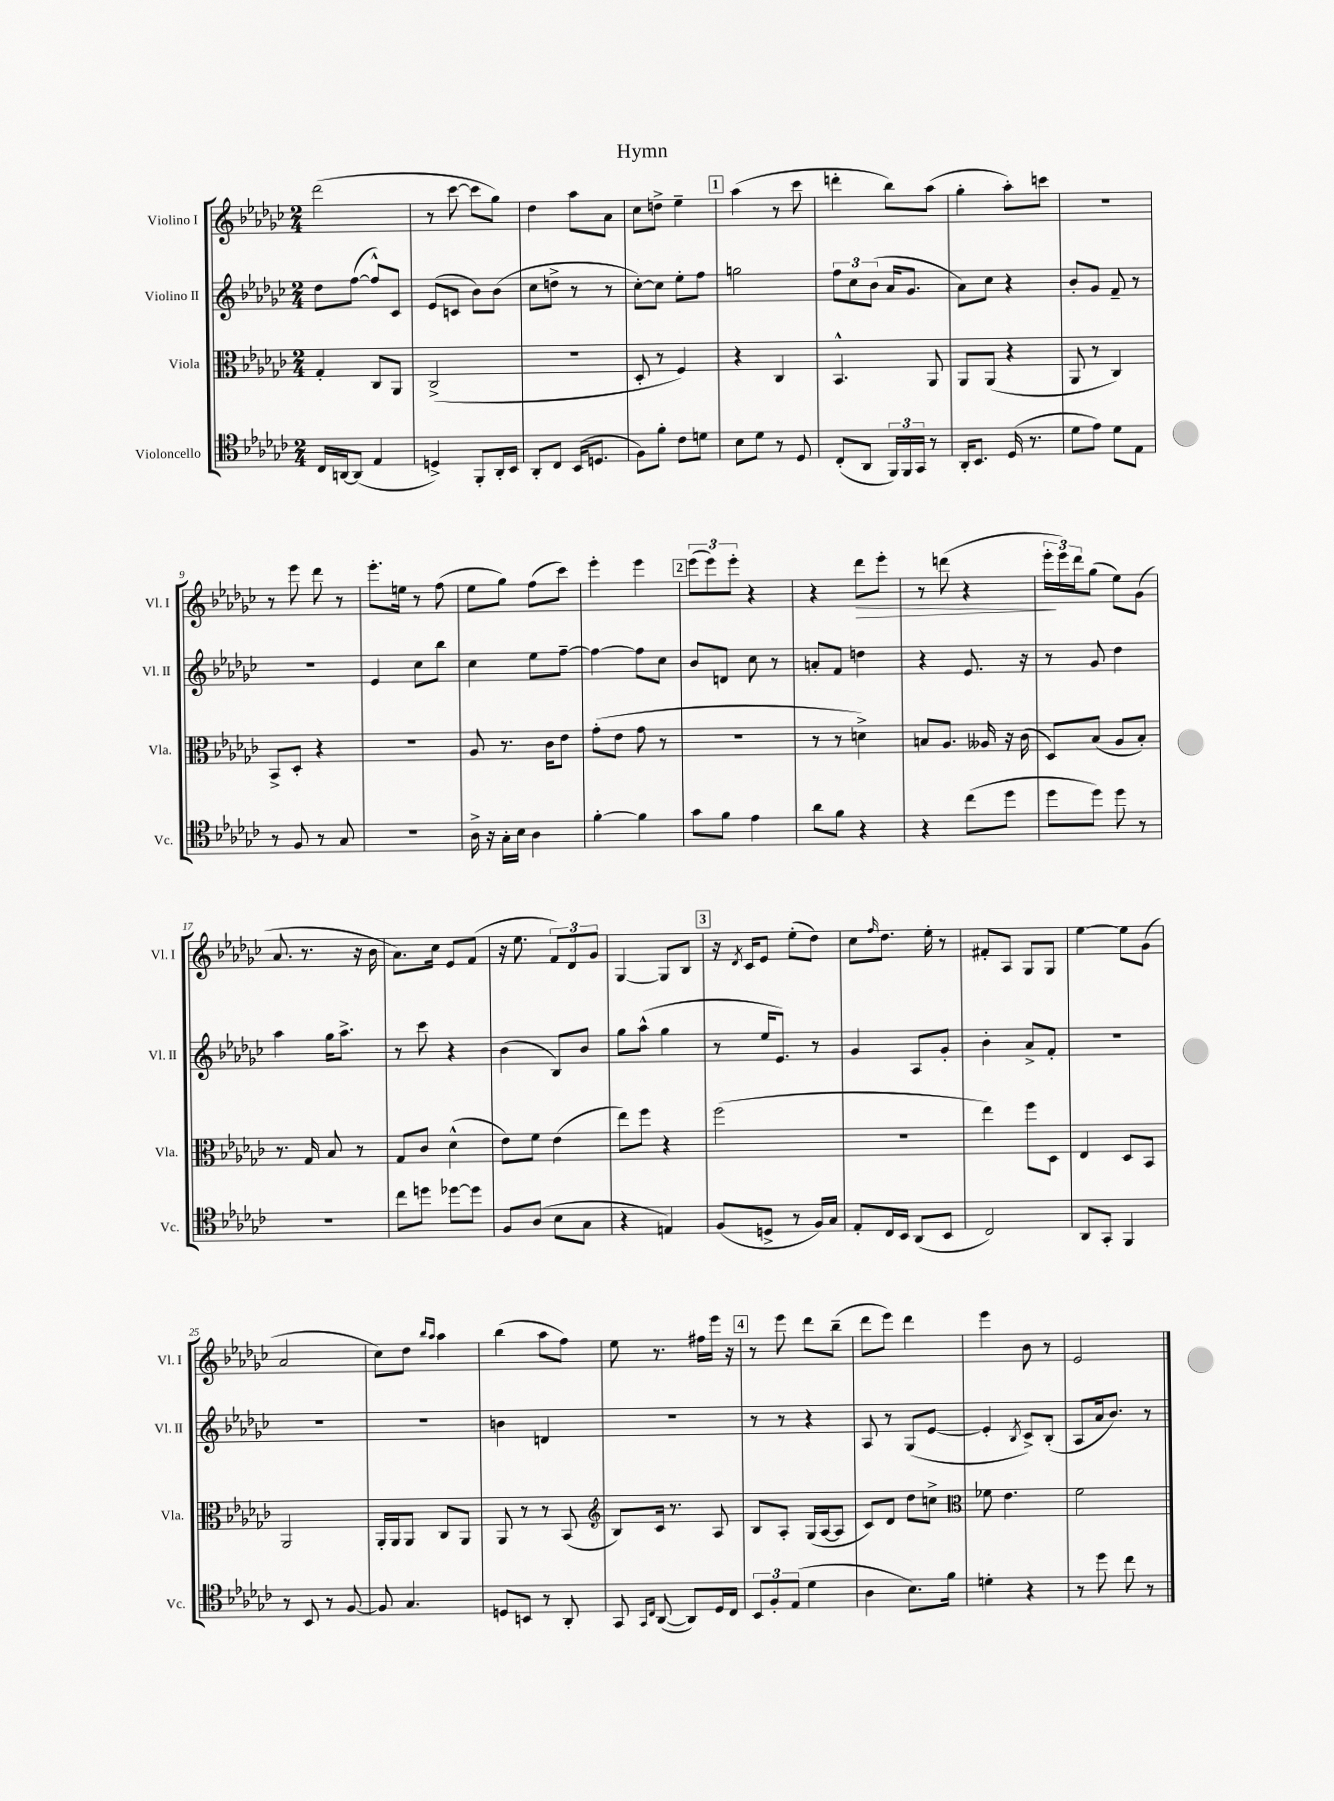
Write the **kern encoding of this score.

**kern	**kern	**kern	**kern	**dynam
*part4	*part3	*part2	*part1	*part1
*staff4	*staff3	*staff2	*staff1	*staff1
*I"Violoncello	*I"Viola	*I"Violino II	*I"Violino I	*
*I'Vc.	*I'Vla.	*I'Vl. II	*I'Vl. I	*
*clefC4	*clefC3	*clefG2	*clefG2	*
*k[b-e-a-d-g-c-]	*k[b-e-a-d-g-c-]	*k[b-e-a-d-g-c-]	*k[b-e-a-d-g-c-]	*
*M2/4	*M2/4	*M2/4	*M2/4	*
=1	=1	=1	=1	=1
16C-/LL	4G-'/	8dd-\L	(2ddd-\	.
[16AAn/J	.	.	.	.
(8AA/J]	.	([8ff\J	.	.
4E-/	8C-/L	8ff^^/L])	.	.
.	8AA-/J	8c-/J	.	.
=2	=2	=2	=2	=2
4Dn^/)	(2C-^/	(8e-/L	8r	.
.	.	8cn/J	[8ccc-\	.
8FF'/L	.	8b-\L)	8ccc-\L]	.
16AA-'/L	.	(8b-\J	8gg-\J)	.
16BB-/JJ	.	.	.	.
=3	=3	=3	=3	=3
8AA-'/L	2r	8cc-\L	4dd-\	.
8C-/J	.	8ddn^\J	.	.
(16BB-/KL	.	8r	8aa-\L	.
8.Dn/J	.	.	.	.
.	.	8r	8a-\J	.
=4	=4	=4	=4	=4
8F\L)	8D-'/	[8cc-'\L)	8cc-\L	.
8f'\J	8r	8cc-\J]	8ddn^\J	.
8c-\L	4F/)	8ee-'\L	4ee-~\	.
8dn\J	.	8ff\J	.	.
!!LO:REH:place=s1:t=1
=5	=5	=5	=5	=5
8B-\L	4r	2ggn\	(4aa-\	.
8d-\J	.	.	.	.
8r	4C-/	.	8r	.
8D-/	.	.	8ccc-\	.
=6	=6	=6	=6	=6
(8C-'/L	4.BB-^^/	12ff\L	4dddn'\	.
.	.	12cc-\	.	.
8AA-/J	.	.	.	.
.	.	(12b-\J	.	.
24FF/LL)	.	16a-/KL	8bb-\L)	.
24FF/	.	.	.	.
.	.	8.g-/J	.	.
24GG-/JJ	.	.	.	.
8r	8AA-/	.	(8aa-\J	.
=7	=7	=7	=7	=7
16AA-'/KL	8AA-/L	8a-\L)	4gg-'\	.
8.BB-/J	.	.	.	.
.	(8AA-/J	8cc-\J	.	.
(16D-/	4r	4r	8aa-'\L)	.
8.r	.	.	.	.
.	.	.	8cccn\J	.
=8	=8	=8	=8	=8
8d-\L	8AA-/	8b-'/L	2r	.
8e-\J)	8r	8g-/J	.	.
8d-\L	4C-/)	8f~/	.	.
8E-\J	.	8r	.	.
!!LO:LB:g=z
=9	=9	=9	=9	=9
8r	8BB-^/L	2r	8r	.
8F/	8D-'/J	.	8eee-\	.
8r	4r	.	8ddd-\	.
8G-/	.	.	8r	.
=10	=10	=10	=10	=10
2r	2r	4e-/	8.eee-'\L	.
.	.	.	16een\Jk	.
.	.	8cc-\L	8r	.
.	.	8bb-\J	(8ff\	.
=11	=11	=11	=11	=11
16A-^\	8A-/	4cc-\	8ee-\L	.
16r	.	.	.	.
16G-'\LL	8.r	.	8gg-\J)	.
16B-\JJ	.	.	.	.
4A-\	.	8ee-\L	(8ff\L	.
.	16c-\KL	.	.	.
.	8e-\J	[8ff~\J	8ccc-\J)	.
=12	=12	=12	=12	=12
[4f'\	(8g-'\L	4ff\_	4eee-'\	.
.	8e-\J	.	.	.
4f\]	8g-\	8ff\L]	4eee-\	.
.	8r	8cc-\J	.	.
!!LO:REH:place=s1:t=2
=13	=13	=13	=13	=13
8g-\L	2r	8b-/L	(12eee-\L	.
.	.	.	12eee-\)	.
8f\J	.	8dn/J	.	.
.	.	.	12eee-'\J	.
4e-\	.	8cc-\	4r	.
.	.	8r	.	.
=14	=14	=14	=14	=14
8a-\L	8r	8an'/L	4r	.
8f\J	8r	8f/J	.	.
!	!	!	!	!LO:HP:b
4r	4dn^\)	4ddn\	8ddd-\L	>
.	.	.	8eee-'\J	.
=15	=15	=15	=15	=15
4r	8Bn/L	4r	8r	.
.	8.A-/J	.	(8dddn\	.
(8cc-\L	.	8.e-/	4r	.
.	16A--X/	.	.	.
8dd-\J	16r	.	.	.
.	(16c-\	16r	.	.
=16	=16	=16	=16	=16
8dd-\L	8D-/L)	8r	24eee-'\LL	.
.	.	.	24eee-\)	]
.	.	.	24ddd-\J	.
8dd-\J)	(8B-/J	8g-/	(8gg-\J	.
8dd-\	8A-/L	4dd-\	8ee-\L)	.
8r	8B-'/J)	.	(8g-\J	.
!!LO:LB:g=z
=17	=17	=17	=17	=17
2r	8.r	4aa-\	8.a-/	.
.	16G-/	.	8.r	.
.	8B-/	16gg-\KL	.	.
.	.	8.aa-^\J	.	.
.	8r	.	16r	.
.	.	.	16b-\	.
=18	=18	=18	=18	=18
8cc-\L	8G-/L	8r	8.a-\L)	.
8ddn\J	8c-/J	8ccc-\	.	.
.	.	.	16cc-\Jk	.
[8dd-X\L	(4d-^^\	4r	8e-/L	.
8dd-\J]	.	.	(8f/J	.
=19	=19	=19	=19	=19
8F/L	8e-\L)	(4b-\	16r	.
.	.	.	8.ee-\	.
(8A-/J	8f\J	.	.	.
8B-\L	(4e-\	8B-/L)	12f/L)	.
.	.	.	12d-/	.
8G-\J	.	8b-/J	.	.
.	.	.	12g-/J	.
=20	=20	=20	=20	=20
4r	8ee-\L)	8gg-\L	[4G-/	.
.	8ff\J	(8aa-^^\J	.	.
4En/)	4r	4gg-\	8G-/L]	.
.	.	.	8B-/J	.
!!LO:REH:place=s1:t=3
=21	=21	=21	=21	=21
(8F/L	(2ff\	8r	16r	.
.	.	.	8qd-/	.
.	.	.	16c-/KL	.
8Dn^/J	.	16ee-/KL	8e-/J	.
.	.	8.e-/J)	.	.
8r	.	.	(8ee-'\L	.
16F/LL)	.	8r	8dd-\J)	.
16G-/JJ	.	.	.	.
=22	=22	=22	=22	=22
8E-'/L	2r	4g-/	8cc-\L	.
.	.	.	16qqff/	.
16C-/L	.	.	8.dd-\J	.
16BB-/JJ	.	.	.	.
(8AA-/L	.	8A-/L	.	.
.	.	.	16ee-'\	.
8BB-/J	.	8g-'/J	8r	.
=23	=23	=23	=23	=23
2C-/)	4ee-\)	4b-'\	8f#X'/L	.
.	.	.	8A-/J	.
.	8ff\L	8a-^/L	8G-/L	.
.	8D-\J	8f'/J	8G-/J	.
=24	=24	=24	=24	=24
8AA-/L	4E-/	2r	[4ee-\	.
8GG-'/J	.	.	.	.
4FF/	8D-/L	.	8ee-\L]	.
.	8BB-/J	.	(8g-\J	.
!!LO:LB:g=z
=25	=25	=25	=25	=25
8r	2AA-/	2r	2a-/	.
8BB-/	.	.	.	.
8r	.	.	.	.
[8F/	.	.	.	.
=26	=26	=26	=26	=26
8F/]	16AA-'/LL	2r	8cc-\L)	.
.	16AA-/J	.	.	.
4.G-/	8AA-/J	.	8dd-\J	.
.	.	.	16qqbb-/LL	.
.	.	.	16qqaa-/JJ	.
.	8C-/L	.	4aa-\	.
.	8AA-/J	.	.	.
=27	=27	=27	=27	=27
8Dn/L	8AA-/	4bn\	(4bb-\	.
8BBn/J	8r	.	.	.
8r	8r	4dn/	8aa-\L	.
8AA-'/	(8BB-/	.	8ff\J)	.
=28	=28	=28	=28	=28
*	*clefG2	*	*	*
8GG-/	8B-/L)	2r	8ee-\	.
16qqGG-/LL	.	.	.	.
16qqC-/JJ	.	.	.	.
([8AA-/	16c-/Jk	.	8.r	.
.	8.r	.	.	.
8AA-/L])	.	.	.	.
.	.	.	16ff#X\LL	.
16D-/L	8A-/	.	16eee-\JJ	.
16C-/JJ	.	.	16r	.
!!LO:REH:place=s1:t=4
=29	=29	=29	=29	=29
12BB-/L	8B-/L	8r	8r	.
12F'/	.	.	.	.
.	8A-'/J	8r	8eee-\	.
(12E-/J	.	.	.	.
4d-\	(16G-/LL	4r	8ddd-\L	.
.	[16A-/J	.	.	.
.	8A-/J]	.	(8bb-~\J	.
=30	=30	=30	=30	=30
4A-\	8c-/L)	8A-/	8ddd-\L	.
.	8d-/J	8r	8eee-\J)	.
8.B-\L)	8dd-\L	(8G-/L	4ddd-\	.
.	8ccn^\J	[8e-/J	.	.
16f\Jk	.	.	.	.
=31	=31	=31	=31	=31
*	*clefC3	*	*	*
4dn'\	8f-X\	4e-'/]	4eee-\	.
.	4.e-\	.	.	.
.	.	8qB-/	.	.
4r	.	8c-^/L)	8b-\	.
.	.	(8B-'/J	8r	.
=32	=32	=32	=32	=32
8r	2f\	8A-/L	2e-/	.
8dd-\	.	16a-/k	.	.
.	.	8.b-/J)	.	.
8cc-\	.	.	.	.
8r	.	8r	.	.
==	==	==	==	==
*-	*-	*-	*-	*-
